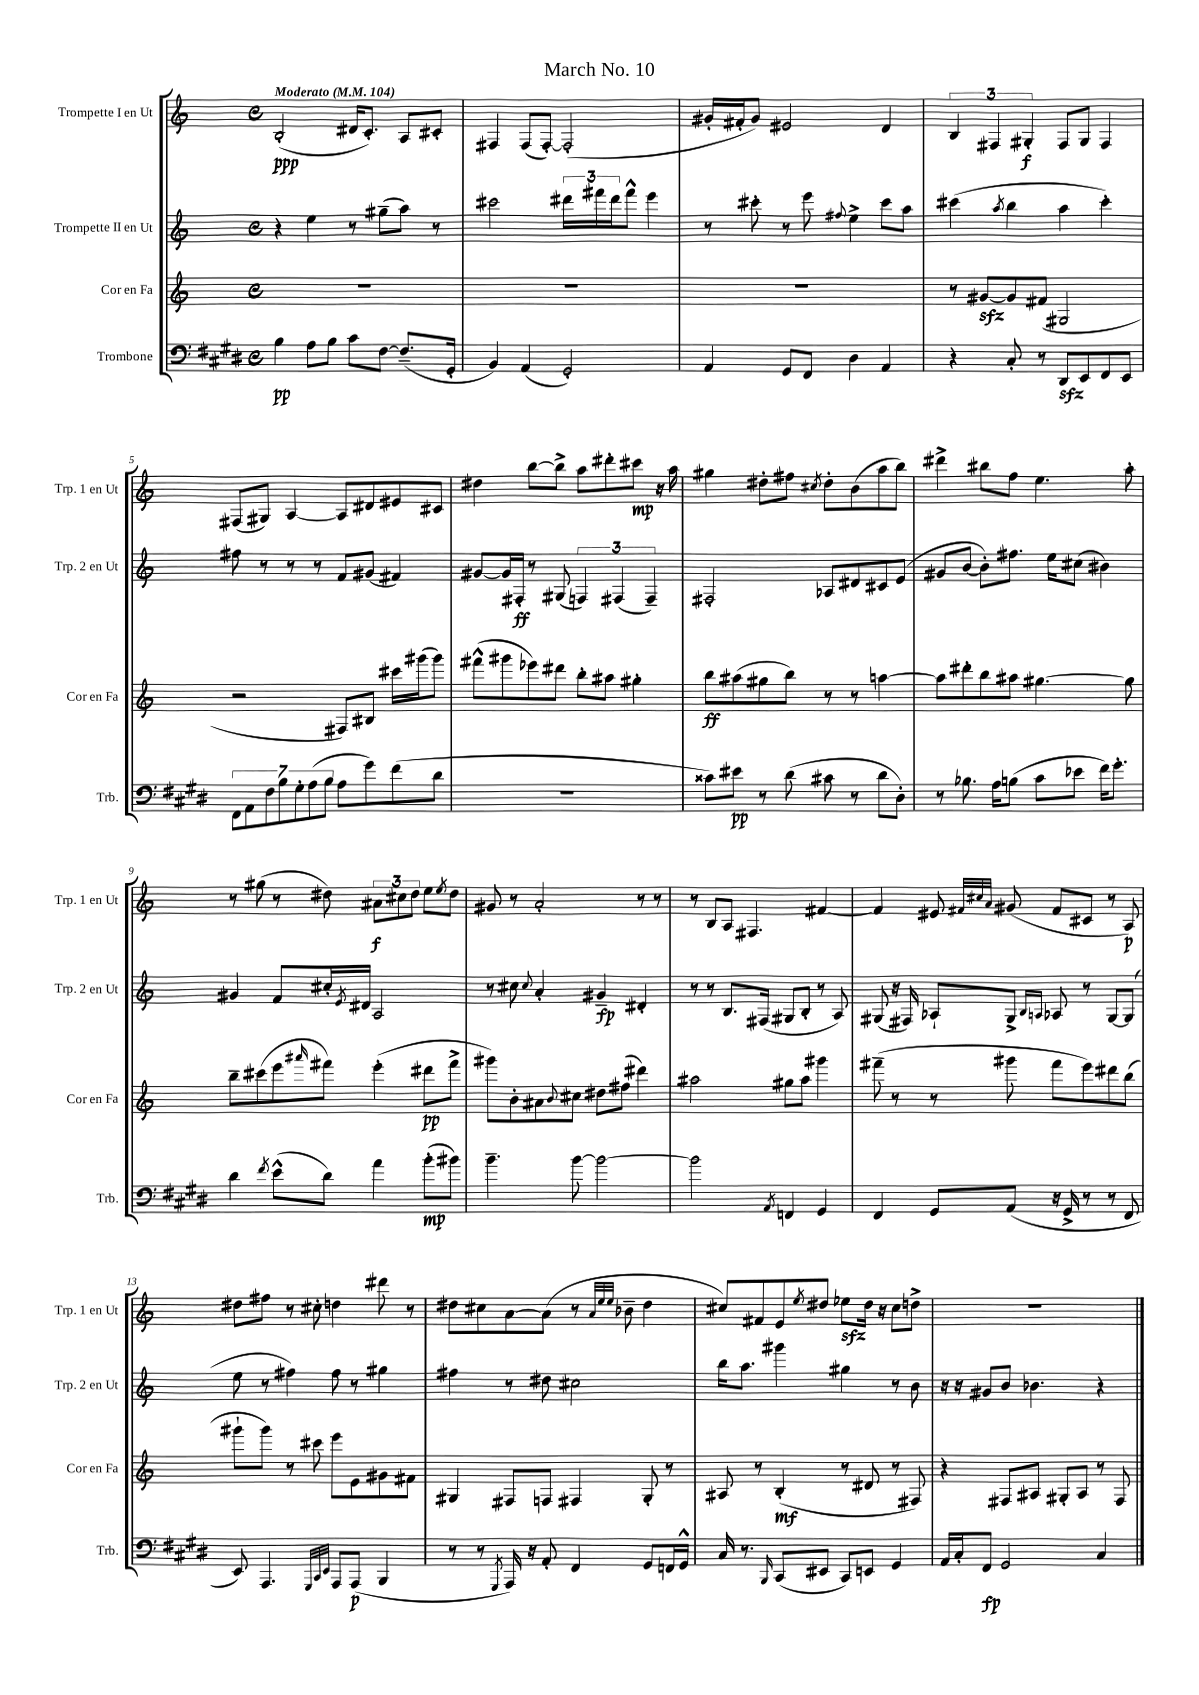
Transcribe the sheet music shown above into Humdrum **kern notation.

**kern	**dynam	**kern	**dynam	**kern	**dynam	**kern	**dynam
*part4	*part4	*part3	*part3	*part2	*part2	*part1	*part1
*staff4	*staff4	*staff3	*staff3	*staff2	*staff2	*staff1	*staff1
*I"Trombone	*	*I"Cor en Fa	*	*I"Trompette II en Ut	*	*I"Trompette I en Ut	*
*I'Trb.	*	*I'Cor en Fa	*	*I'Trp. 2 en Ut	*	*I'Trp. 1 en Ut	*
*clefF4	*	*clefG2	*	*clefG2	*	*clefG2	*
*k[f#c#g#d#]	*	*k[]	*	*k[]	*	*k[]	*
*M4/4	*	*M4/4	*	*M4/4	*	*M4/4	*
*met(c)	*	*met(c)	*	*met(c)	*	*met(c)	*
*MM104	*	*MM104	*	*MM104	*	*MM104	*
=1	=1	=1	=1	=1	=1	=1	=1
!	!	!	!	!	!	!LO:TX:a:B:t=Moderato	!
4B\	pp	1r	.	4r	.	(2B'/	ppp
8A\L	.	.	.	4ee\	.	.	.
8B\J	.	.	.	.	.	.	.
8c#\L	.	.	.	8r	.	16d#X/KL	.
.	.	.	.	.	.	8.c'/J)	.
[8F#\J	.	.	.	(8gg#X~\L	.	.	.
(8.F#~/L]	.	.	.	8aa\J)	.	8A/L	.
.	.	.	.	8r	.	8c#X'/J	.
16GG#'/Jk	.	.	.	.	.	.	.
=2	=2	=2	=2	=2	=2	=2	=2
4BB/)	.	1r	.	2ccc#X\	.	4F#X/	.
(4AA/	.	.	.	.	.	(8F#/L	.
.	.	.	.	.	.	[8F#'/J)	.
2GG#'/)	.	.	.	24ddd#X\LL	.	(2F#'/]	.
.	.	.	.	24fff#X\	.	.	.
.	.	.	.	24ddd#\J	.	.	.
.	.	.	.	8fff#^^\J	.	.	.
.	.	.	.	4eee\	.	.	.
=3	=3	=3	=3	=3	=3	=3	=3
4AA/	.	1r	.	8r	.	16g#X'/LL	.
.	.	.	.	.	.	16f#X'/J	.
.	.	.	.	8ccc#X'\	.	8g#/J)	.
8GG#/L	.	.	.	8r	.	2e#X/	.
8FF#/J	.	.	.	8eee\	.	.	.
.	.	.	.	8qqff#X/	.	.	.
4D#\	.	.	.	4ee^\	.	.	.
4AA/	.	.	.	8ccc#\L	.	4d/	.
.	.	.	.	8aa\J	.	.	.
=4	=4	=4	=4	=4	=4	=4	=4
4r	.	8r	.	(4ccc#X\	.	6B/	.
.	.	[8g#Xzz/L	.	.	.	.	.
.	.	.	.	.	.	6F#X/	.
.	.	.	.	8qaa/	.	.	.
8C#'/	.	8g#/]	.	4bb\	.	.	.
.	.	.	.	.	.	6G#X'/	f
8r	.	(8f#X/J	.	.	.	.	.
8DD#zz/L	.	2G#X/	.	4aa\	.	8F#/L	.
8EE/	.	.	.	.	.	8G#/J	.
8FF#/	.	.	.	4ccc#'\)	.	4F#/	.
8EE/J	.	.	.	.	.	.	.
!!LO:LB:g=z
=5	=5	=5	=5	=5	=5	=5	=5
14FF#\L	.	2r	.	8ff#X\	.	(8F#X/L	.
14AA\	.	.	.	.	.	.	.
.	.	.	.	8r	.	8G#X/J)	.
14F#\	.	.	.	.	.	.	.
14B\	.	.	.	.	.	.	.
.	.	.	.	8r	.	[4A/	.
14G#'\	.	.	.	.	.	.	.
(14A\	.	.	.	.	.	.	.
.	.	.	.	8r	.	.	.
14B\J	.	.	.	.	.	.	.
8A\L	.	8F#X/L)	.	8f/L	.	8A/L]	.
8g#\)	.	8B#X/J	.	(8g#X/J	.	8d#X/	.
(8f#\	.	16ccc#X\LL	.	4f#X/)	.	8e#X/	.
.	.	(16ggg#X\J	.	.	.	.	.
8d#\J	.	8ggg#\J)	.	.	.	8c#X/J	.
=6	=6	=6	=6	=6	=6	=6	=6
1r	.	(8fff#X^^\L	.	[8g#X/L	.	4dd#X\	.
.	.	8ggg#X\	.	16g#/L]	.	.	.
.	.	.	.	16F#X'/JJ	ff	.	.
.	.	8eee-X\)	.	8r	.	[8bb\L	.
.	.	8ddd#X\J	.	(8G#X/	.	8bb^\J]	.
.	.	8bb'\L	.	6Fn/)	.	8aa\L	.
.	.	8aa#X\J	.	.	.	8ddd#X'\	.
.	.	.	.	(6F#X/	.	.	.
.	.	4gg#X'\	.	.	.	8ccc#X\J	mp
.	.	.	.	6F#~/)	.	.	.
.	.	.	.	.	.	16r	.
.	.	.	.	.	.	16aa\	.
=7	=7	=7	=7	=7	=7	=7	=7
8c##X\L)	.	8bb\L	ff	2F#X'/	.	4gg#X\	.
8e#X\J	pp	(8aa#X\	.	.	.	.	.
8r	.	8gg#X\	.	.	.	8dd#X'\L	.
(8d#\	.	8bb\J)	.	.	.	8ff#X\J	.
.	.	.	.	.	.	8qcc#X/	.
8c#X\	.	8r	.	8A-X/L	.	8dd#'\L	.
8r	.	8r	.	8d#X/	.	(8b\	.
8d#\L	.	[4aan\	.	8c#X/	.	8aa\	.
8D#'\J)	.	.	.	(8e/J	.	8bb\J)	.
=8	=8	=8	=8	=8	=8	=8	=8
8r	.	8aa\L]	.	8g#X/L	.	4ddd#X^\	.
8.B-X\	.	8ddd#X'\	.	[8b/J	.	.	.
.	.	8bb\	.	8b'\L])	.	8bb#X\L	.
16A\KL	.	.	.	.	.	.	.
(8Bn\J	.	8aa#X\J	.	8.ff#X\J	.	8ff\J	.
8c#\L	.	[4.gg#X\	.	.	.	4.ee\	.
.	.	.	.	16ee\KL	.	.	.
8e-X\J	.	.	.	(8cc#X\J	.	.	.
16f#\KL)	.	.	.	4b#X\)	.	.	.
8.g#'\J	.	.	.	.	.	.	.
.	.	8gg#\]	.	.	.	8aa'\	.
!!LO:LB:g=z
=9	=9	=9	=9	=9	=9	=9	=9
4d#\	.	8bb~\L	.	4g#X/	.	8r	.
.	.	(8ccc#X\	.	.	.	(8gg#X\	.
8qf#/	.	.	.	.	.	.	.
(8e^^\L	.	8eee\	.	8f/L	.	8r	.
.	.	16qqaaa#X/	.	.	.	.	.
8d#\J)	.	8fff#X\J)	.	16cc#X'/L	.	8dd#X\)	.
.	.	.	.	8qe/	.	.	.
.	.	.	.	16d#X/JJ	.	.	.
4a\	.	(4eee'\	.	2A/	.	12a#X\L	f
.	.	.	.	.	.	12cc#X\	.
.	.	.	.	.	.	12dd#\J	.
(8b'\L	mp	8ddd#X\L	pp	.	.	8ee\L	.
.	.	.	.	.	.	8qee/	.
8b#X\J)	.	8fff#^\J	.	.	.	8dd#\J	.
=10	=10	=10	=10	=10	=10	=10	=10
4.b~\	.	8ggg#X\L)	.	8r	.	8g#X/	.
.	.	8b'\	.	8cc#X\	.	8r	.
.	.	.	.	8qqcc#/	.	.	.
.	.	8a#X\	.	4a'/	.	2a'/	.
.	.	8qqb/	.	.	.	.	.
[8b\	.	8cc#X\J	.	.	.	.	.
2b\_	.	8dd#X\L	.	4g#X~/	fp	.	.
.	.	(8ff#X\J	.	.	.	.	.
.	.	4ddd#X\)	.	4d#X'/	.	8r	.
.	.	.	.	.	.	8r	.
=11	=11	=11	=11	=11	=11	=11	=11
2b\]	.	2aa#X\	.	8r	.	8r	.
.	.	.	.	8r	.	8B/L	.
.	.	.	.	8.B/L	.	8A/J	.
.	.	.	.	.	.	4.F#X/	.
.	.	.	.	(16F#X/Jk	.	.	.
8qAA/	.	.	.	.	.	.	.
4FFn/	.	8gg#X\L	.	8G#X/L	.	.	.
.	.	8aa#\J	.	8B'/J	.	.	.
4GG#/	.	4ggg#X\	.	8r	.	[4f#X/	.
.	.	.	.	8A/)	.	.	.
=12	=12	=12	=12	=12	=12	=12	=12
4FF#/	.	(8fff#X~\	.	(8G#X/	.	4f#/]	.
.	.	8r	.	16r	.	.	.
.	.	.	.	16F#X/)	.	.	.
8GG#/L	.	8r	.	8A-X`/L	.	8e#X/	.
.	.	.	.	.	.	32qqf#X/LLL	.
.	.	.	.	.	.	32qqcc#X/	.
.	.	.	.	.	.	32qqa/JJJ	.
(8AA/J	.	8ggg#X\	.	8G#^/J	.	(8g#X/	.
.	.	.	.	16qqB/LL	.	.	.
.	.	.	.	16qqAn/JJ	.	.	.
16r	.	8fff#\L	.	8A-X/	.	8f#/L	.
16GG#^/	.	.	.	.	.	.	.
8r	.	8eee\)	.	8r	.	8c#X/J	.
8r	.	8ddd#X\	.	[8G#/L	.	8r	.
8FF#/	.	(8bb\J	.	(8G#/J]	.	8A/)	p
!!LO:LB:g=z
=13	=13	=13	=13	=13	=13	=13	=13
8EE/)	.	8ggg#X`\L	.	8ee\	.	8dd#X\L	.
4.AAA/	.	8ggg#\J)	.	8r	.	8ff#X\J	.
.	.	8r	.	4ff#X\)	.	8r	.
.	.	8ccc#X\	.	.	.	8cc#X'\	.
32qqGGG#/LLL	.	.	.	.	.	.	.
32qqCC#/	.	.	.	.	.	.	.
32qqEE/JJJ	.	.	.	.	.	.	.
8AAA/L	.	8eee\L	.	8ff#\	.	4ddn\	.
(8AAA/J	p	8e\	.	8r	.	.	.
4BBB/	.	8g#X\	.	4gg#X\	.	8ddd#X\	.
.	.	8f#X\J	.	.	.	8r	.
=14	=14	=14	=14	=14	=14	=14	=14
8r	.	4G#X/	.	4ff#X\	.	8dd#X\L	.
8r	.	.	.	.	.	8cc#X\	.
8qGGG#/	.	.	.	.	.	.	.
16AAA/)	.	8F#X/L	.	8r	.	[8a\	.
16r	.	.	.	.	.	.	.
8AA'/	.	8Fn/J	.	8dd#X\	.	(8a\J]	.
4FF#/	.	4F#X/	.	2cc#X\	.	8r	.
.	.	.	.	.	.	32qqa/LLL	.
.	.	.	.	.	.	32qqee/	.
.	.	.	.	.	.	32qqee/JJJ	.
.	.	.	.	.	.	8b-X~\	.
8GG#/L	.	8G#'/	.	.	.	4dd#\	.
16FFn/L	.	8r	.	.	.	.	.
16GG#^^/JJ	.	.	.	.	.	.	.
=15	=15	=15	=15	=15	=15	=15	=15
16C#/	.	8A#X/	.	16bb\KL	.	8cc#X/L)	.
8.r	.	.	.	8.aa\J	.	.	.
.	.	8r	.	.	.	8f#X/	.
16qqBBB/	.	.	.	.	.	.	.
(8CC#/L	.	(4B'/	mf	4ggg#X\	.	8e/	.
.	.	.	.	.	.	8qee/	.
8EE#X/J	.	.	.	.	.	8dd#X/J	.
8CC#/L)	.	8r	.	4gg#X\	.	8ee-Xzz\L	.
8EEn/J	.	8d#X/	.	.	.	16dd#\Jk	.
.	.	.	.	.	.	16r	.
4GG#/	.	8r	.	8r	.	8cc#\L	.
.	.	8F#X/)	.	8b\	.	8ddn^\J	.
=16	=16	=16	=16	=16	=16	=16	=16
16AA/LL	.	4r	.	16r	.	1r	.
16C#'/J	.	.	.	16r	.	.	.
8FF#/J	fp	.	.	8g#X/L	.	.	.
2GG#/	.	8F#X/L	.	8b/J	.	.	.
.	.	8A#X/J	.	4.b-X\	.	.	.
.	.	8G#X'/L	.	.	.	.	.
.	.	8A#/J	.	.	.	.	.
4C#/	.	8r	.	4r	.	.	.
.	.	8F#/	.	.	.	.	.
==	==	==	==	==	==	==	==
*-	*-	*-	*-	*-	*-	*-	*-
